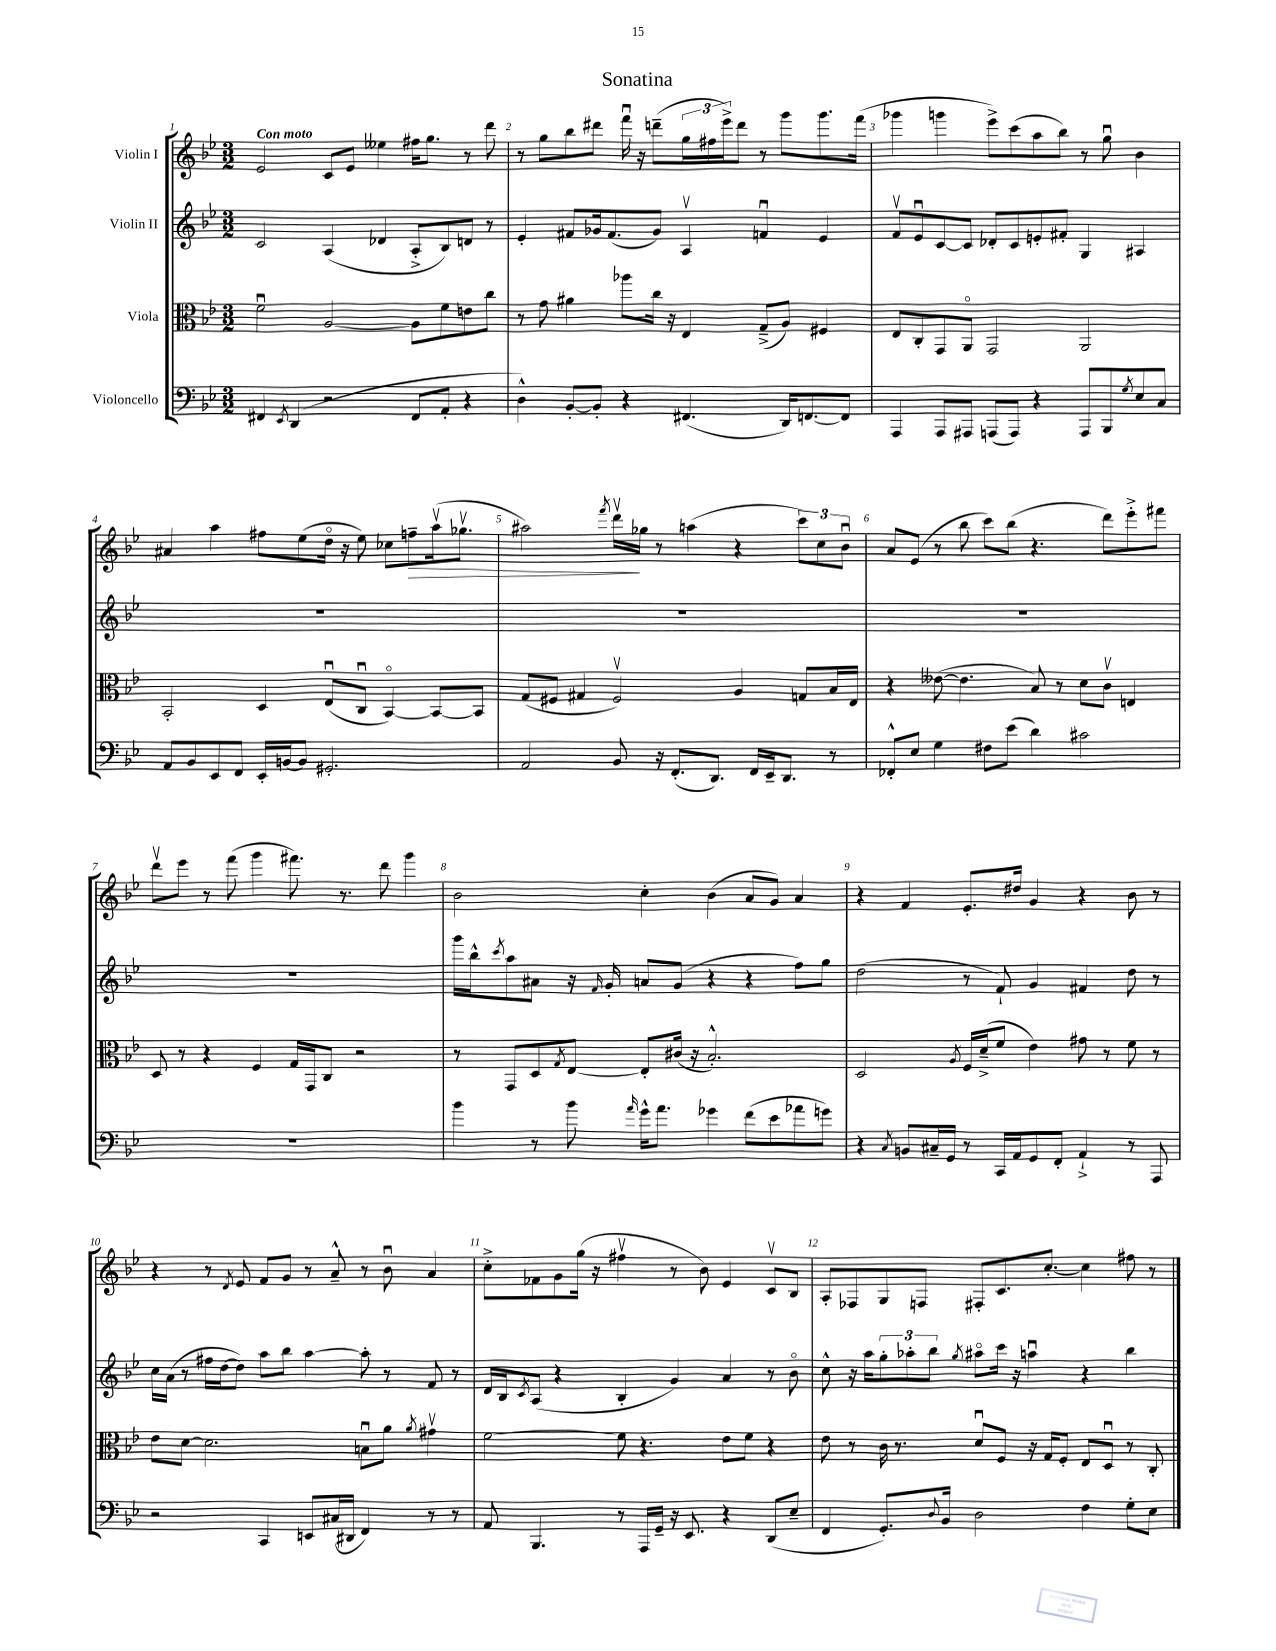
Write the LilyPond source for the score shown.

\header { title = "Sonatina" }
<<
\new StaffGroup <<
\new Staff = "s0" \with { instrumentName = "Violin I" } {
    \clef treble \key bes \major \numericTimeSignature \time 3/2 \tempo "Con moto"
    ees'2 c'8 ees'8 eeses''4 fis''16 g''8. r8 d'''8 |
    r8 g''8 bes''8 dis'''8 f'''16\downbow r16 d'''8--( \tuplet 3/2 { g''16 fis''16 ees'''16->) } d'''8 r8 g'''8 g'''8. f'''16( |
    ges'''4 g'''4 ees'''8->) c'''8( a''8 bes''8) r8 g''8\downbow bes'4 |
    ais'4 a''4 fis''8 ees''8( d''16\flageolet r16 ees''8) ces''8 f''8--\> a''16\upbow( ges''8.\upbow |
    ais''2) \acciaccatura { f'''8 } d'''16\upbow\! ges''16 r8 a''4( r4 \tuplet 3/2 { c'''8) c''8 bes'8\downbow } |
    a'8 ees'8( r8 bes''8 c'''8) bes''8( r4. d'''8) ees'''8-.-> fis'''8 |
    d'''8\upbow ees'''8 r8 f'''8( g'''4 fis'''8.) r8. d'''8 g'''4 |
    bes'2 c''4-. bes'4( a'8 g'8) a'4 |
    r4 f'4 ees'8.-. dis''16 g'4 r4 bes'8 r8 |
    r4 r8 \acciaccatura { d'8 } ees'8 f'8 g'8 r8 a'8---^ r8 bes'8\downbow a'4 |
    c''8-.-> fes'8 g'8 g''16( r16 fis''4\upbow r8 bes'8) ees'4 c'8\upbow bes8 |
    a8-. fes8 g8 f8 fis8-. c'8. c''8.~-. c''4 fis''8 r8 \bar "|." |
}
\new Staff = "s1" \with { instrumentName = "Violin II" } {
    \clef treble \key bes \major \numericTimeSignature \time 3/2
    c'2 a4( des'4 a8-.-> bes8) d'8 r8 |
    ees'4-. fis'8 ges'16 fis'8.( ges'8) a4\upbow f'4\downbow ees'4 |
    f'8\upbow ees'8\downbow c'8~ c'8 des'8-. c'8 e'8-. fis'8-. g4 ais4 |
    R1. |
    R1. |
    R1. |
    R1. |
    g'''16 bes''16-^ \acciaccatura { c'''8 } a''8 ais'8 r16 \grace { f'16 } g'16-. a'8 g'8( r4 r4 f''8) g''8 |
    d''2( r8 f'8-!) g'4 fis'4 d''8 r8 |
    c''16 a'16( r8 fis''16 d''16~ d''8) a''8 bes''8 a''4~ a''8-. r8 f'8 r8 |
    d'16 bes16 \acciaccatura { c'8 } a8( r4 bes4-. g'4) a'4 r8 bes'8\flageolet |
    c''8-^ r16 a''16 \tuplet 3/2 { g''8-. aes''8-. bes''8 } \acciaccatura { g''8 } ais''8\flageolet c'''16 r16 a''4\downbow r4 bes''4 \bar "|." |
}
\new Staff = "s2" \with { instrumentName = "Viola" } {
    \clef alto \key bes \major \numericTimeSignature \time 3/2
    f'2\downbow a2~ a8 f'8 e'8 c''8 |
    r8 g'8 ais'4 aes''8 c''16 r16 ees4 g8--->( a8) fis4 |
    ees8 c8-. g,8 a,8\flageolet g,2 a,2 |
    bes,2-. d4 ees8\downbow( c8\downbow bes,4~\flageolet) bes,8~ bes,8 |
    g8( fis8 gis4 fis2\upbow) a4 g8 bes16 ees16 |
    r4 eeses'8~( eeses'4. bes8) r8 d'8 c'8\upbow e4 |
    d8 r8 r4 f4 g16 g,16 c8 r2 |
    r8 g,8 d8 \acciaccatura { g8 } ees8~ ees8-. cis'16( r16 bes2.-.-^) |
    d2 \acciaccatura { a8 } f16 d'16--->( f'8 ees'4) gis'8 r8 f'8 r8 |
    ees'8 d'8~ d'2. b8\downbow a'8 \acciaccatura { a'8 } gis'4\upbow |
    f'2~ f'8 r4. ees'8 f'8 r4 |
    ees'8 r8 c'16 r8. d'8\downbow f8 r16 g16 f8-. ees8 d8\downbow r8 c8-. \bar "|." |
}
\new Staff = "s3" \with { instrumentName = "Violoncello" } {
    \clef bass \key bes \major \numericTimeSignature \time 3/2
    fis,4 \acciaccatura { ees,8 } d,4( r2 fis,8 a,8-. r4 |
    d4-^) bes,8~-. bes,8-. r4 fis,4.( d,16) f,8.~ f,8 |
    a,,4 a,,8 ais,,8 a,,8( a,,8) r4 a,,8 bes,,8 \acciaccatura { g8 } ees8 c8 |
    a,8 bes,8 ees,8 f,8 ees,16-. b,16~ b,8 gis,2.-. |
    a,2 bes,8 r16 f,8.-.( d,8.) f,16 ees,16-- d,8. r8 |
    fes,8-.-^ ees8 g4 fis8 ees'8( d'4) cis'2 |
    R1. |
    bes'4 r8 bes'8 \grace { a'16 } g'16-^ a'8. ges'4 f'8( ees'8 aes'8 g'8) |
    r4 \acciaccatura { c8 } b,8 cis16-- g,16 r8 c,16 a,16 g,8 f,8-. a,4-!-> r8 a,,8 |
    r2 c,4 e,8 cis16( dis,16 f,4) r8 r8 |
    a,8 bes,,4. r8 a,,16 g,16-- r16 ees,8. r4 d,8( ees8-- |
    f,4 g,8.-.) \appoggiatura { d8 } bes,16 d2 f4 g8-. ees8 \bar "|." |
}
>>
>>
\layout { \context { \Score \override BarNumber.break-visibility = ##(#f #t #t) barNumberVisibility = #all-bar-numbers-visible } }
